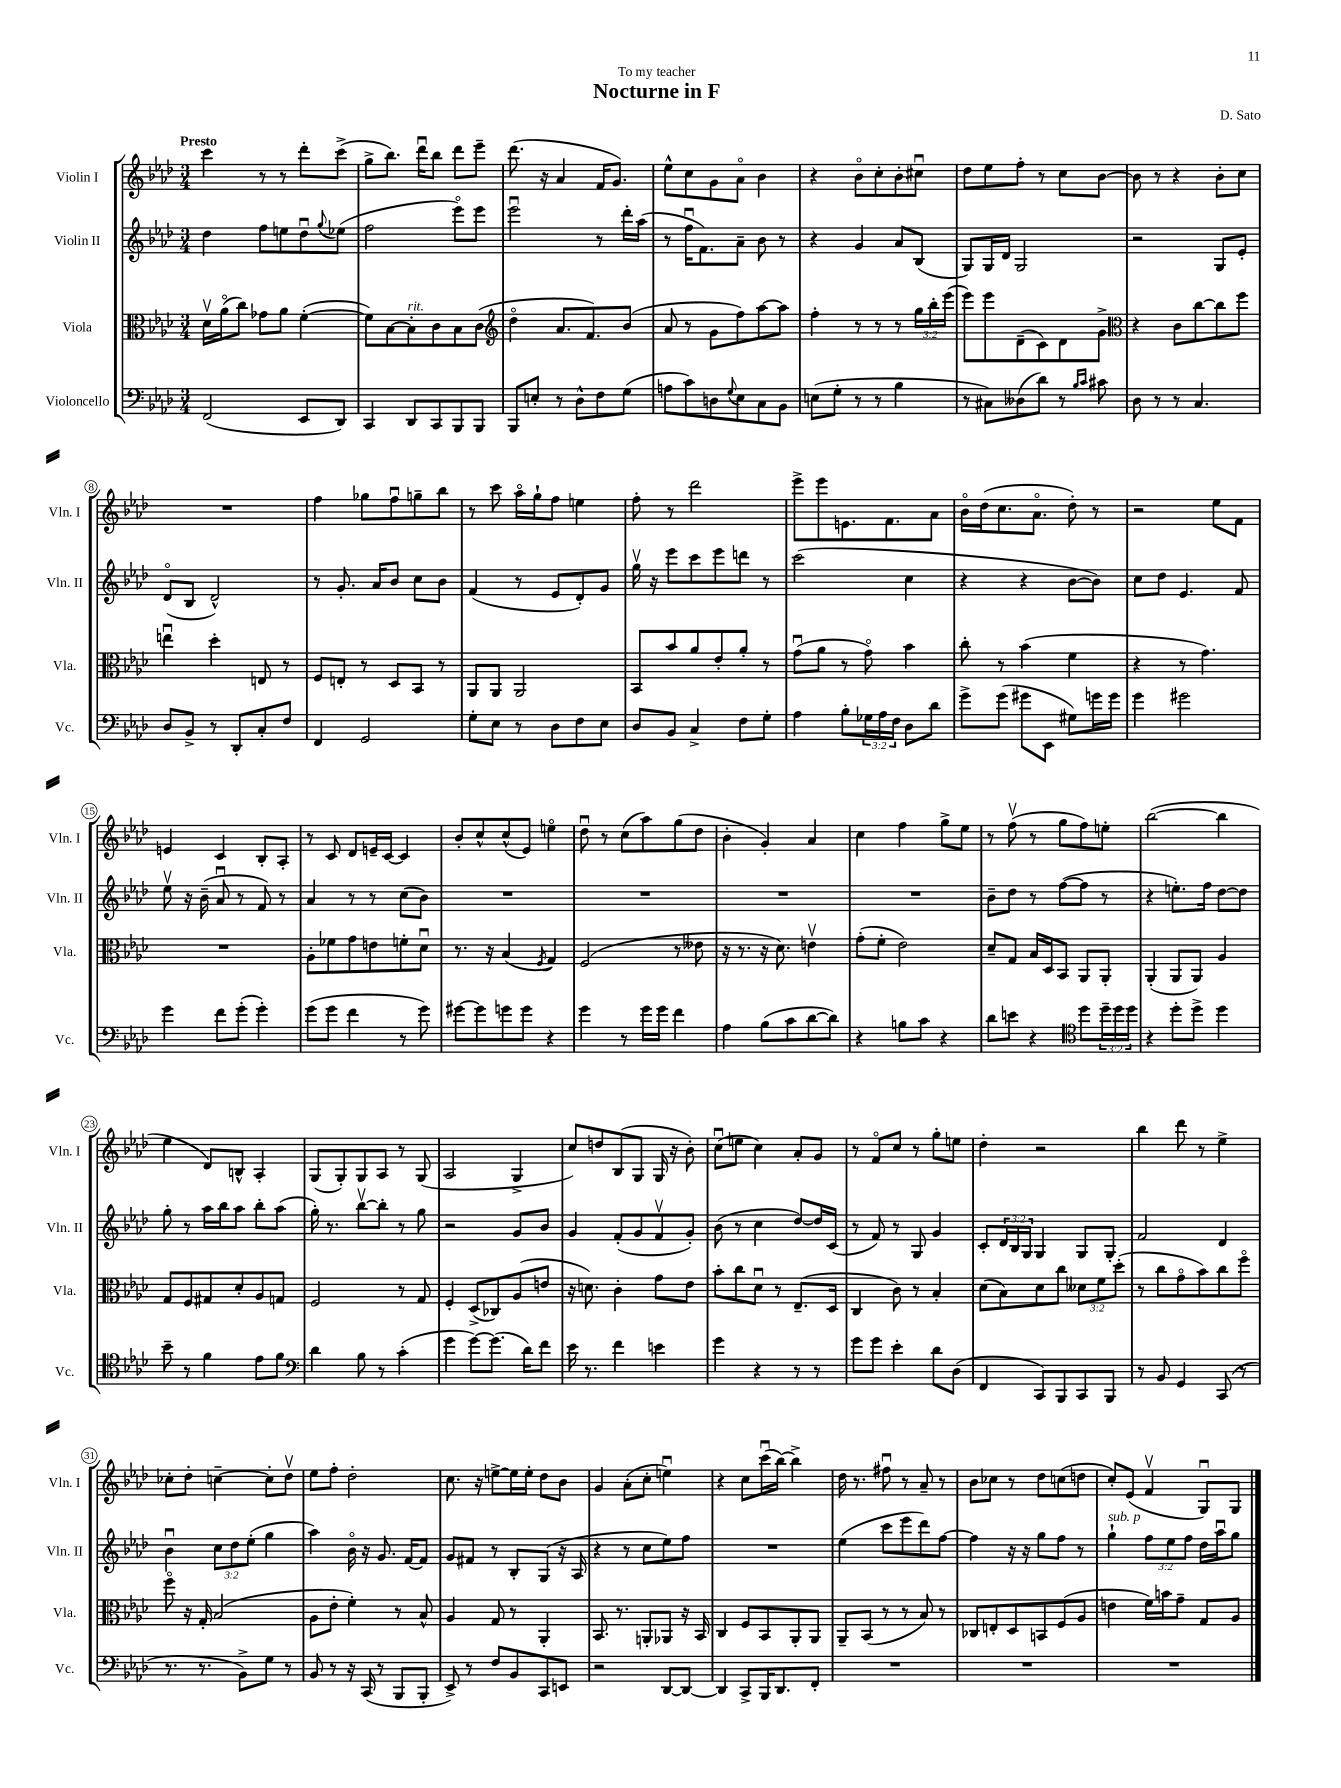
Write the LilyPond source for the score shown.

\header { title = "Nocturne in F" composer = "D. Sato" dedication = "To my teacher" }
<<
\new StaffGroup <<
\new Staff = "s0" \with { instrumentName = "Violin I" shortInstrumentName = "Vln. I" } {
    \clef treble \key aes \major \numericTimeSignature \time 3/4 \tempo "Presto"
    c'''4 r8 r8 des'''8-. c'''8->( |
    g''8-> bes''8.) des'''16\downbow bes''8 des'''8 ees'''8-- |
    des'''8.( r16 aes'4 f'16 g'8.) |
    ees''8-^ c''8 g'8 aes'8\flageolet bes'4 |
    r4 bes'8\flageolet c''8-. bes'8-. cis''8\downbow |
    des''8 ees''8 f''8-. r8 c''8 bes'8~ |
    bes'8 r8 r4 bes'8-. c''8 |
    R2. |
    f''4 ges''8 f''8\downbow g''8-- bes''8 |
    r8 c'''8 aes''16\flageolet g''16-! f''8 e''4 |
    f''8-. r8 des'''2 |
    ees'''8-> ees'''8 e'8. f'8. aes'8 |
    bes'16\flageolet des''16( c''8. aes'8.\flageolet des''8-.) r8 |
    r2 ees''8 f'8 |
    e'4 c'4 bes8-. aes8-. |
    r8 c'8 des'8 e'16-- c'16~ c'4 |
    bes'8-. c''8-^ c''8-^( ees'8) e''4\flageolet |
    des''8\downbow r8 c''8( aes''8) g''8( des''8 |
    bes'4-. g'4-.) aes'4 |
    c''4 f''4 g''8-> ees''8 |
    r8 f''8\upbow( r8 g''8 f''8) e''8-. |
    bes''2~( bes''4 |
    ees''4 des'8) b8-^ aes4-. |
    g8( g8-.) g8 aes8 r8 g8( |
    aes2 g4-> |
    c''8) d''8 bes8( g8 g16 r16 bes'8-.) |
    c''8\downbow( e''8 c''4) aes'8-. g'8 |
    r8 f'8\flageolet c''8 r8 g''8-. e''8 |
    des''4-. r2 |
    bes''4 des'''8 r8 ees''4-> |
    ces''8-. des''8-. c''4~-- c''8-. des''8\upbow |
    ees''8 f''8-. des''2-. |
    c''8. r16 e''8~-> e''16 e''16-. des''8 bes'8 |
    g'4 aes'8-.( c''8-. e''4\downbow) |
    r4 c''8 c'''16\downbow( bes''16~) bes''4-> |
    des''16 r8. fis''8\downbow r8 aes'8-- r8 |
    bes'8 ces''8 r8 des''8 c''8( d''8 |
    c''8-.) ees'8( f'4\upbow g8\downbow) g8 \bar "|." |
}
\new Staff = "s1" \with { instrumentName = "Violin II" shortInstrumentName = "Vln. II" } {
    \clef treble \key aes \major \numericTimeSignature \time 3/4 \override Staff.TupletNumber.text = #tuplet-number::calc-fraction-text
    des''4 f''8 e''8 des''8\downbow \appoggiatura { g''8 } ees''8( |
    f''2 ees'''8\flageolet) ees'''8 |
    ees'''2\downbow r8 des'''16-. aes''16( |
    r8 f''16\downbow f'8.) aes'8-- bes'8 r8 |
    r4 g'4 aes'8 bes8( |
    g8) g16 des'16 g2 |
    r2 g8 ees'8-. |
    des'8\flageolet( bes8 des'2-^) |
    r8 g'8.-. aes'16 bes'8 c''8 bes'8 |
    f'4( r8 ees'8 des'8-.) g'8 |
    g''16\upbow r16 ees'''8 c'''8 ees'''8 d'''8 r8 |
    c'''2( c''4 |
    r4 r4 bes'8~ bes'8) |
    c''8 des''8 ees'4. f'8 |
    ees''8\upbow r16 bes'16--( aes'8\downbow r8 f'8) r8 |
    aes'4 r8 r8 c''8( bes'8) |
    R2. |
    R2. |
    R2. |
    R2. |
    bes'8-- des''8 r8 f''8~( f''8 r8 |
    r4 e''8.-.) f''16 des''8~ des''8 |
    g''8-. r8 aes''16 bes''16 aes''8 bes''8-. aes''8( |
    g''16-.) r8. bes''8~\upbow bes''8-. r8 g''8 |
    r2 g'8 bes'8 |
    g'4 f'8-.( g'8 f'8\upbow g'8-.) |
    bes'8( r8 c''4 des''8~) des''16 c'16( |
    r8 f'8) r8 g8 g'4 |
    c'8-. \tuplet 3/2 { des'16 bes16 g16 } g4 g8 g8-. |
    f'2 des'4 |
    bes'4\downbow \tuplet 3/2 { c''8 des''8 ees''8-.( } g''4 |
    aes''4) bes'16\flageolet r16 g'8. f'16~ f'8 |
    g'8 fis'8 r8 bes8-. g8( r16 aes16 |
    r4 r8 c''8 ees''8) f''8 |
    R2. |
    ees''4( c'''8 ees'''8 des'''8) f''8~ |
    f''4 r16 r16 g''8 f''8 r8 |
    g''4-!^\markup { \italic "sub. p" } \tuplet 3/2 { f''8 ees''8 f''8 } des''16 aes''16\downbow g''8 \bar "|." |
}
\new Staff = "s2" \with { instrumentName = "Viola" shortInstrumentName = "Vla." } {
    \clef alto \key aes \major \numericTimeSignature \time 3/4 \override Staff.TupletNumber.text = #tuplet-number::calc-fraction-text
    des'16\upbow aes'16\flageolet( c''8) ges'8 aes'8 f'4~-.( |
    f'8) bes8~ bes8-.^\markup { \italic "rit." } c'8 bes8 c'8( |
    \clef treble des''4\flageolet aes'8. f'8.) bes'8( |
    aes'8 r8 g'8 f''8) aes''8~ aes''8 |
    f''4-. r8 r8 r8 \tuplet 3/2 { g''16 bes''16-. ees'''16( } |
    ees'''8) ees'''8 des'8--( c'8) des'8 g'8-> |
    \clef alto r4 c'8 c''8~ c''8 f''8 |
    e''4\downbow des''4-. e8 r8 |
    f8 e8-. r8 des8 bes,8 r8 |
    aes,8 aes,8 aes,2 |
    bes,8 bes'8 aes'8 ees'8-. aes'8-. r8 |
    g'8\downbow( aes'8 r8 g'8\flageolet) bes'4 |
    c''8-. r8 bes'4( f'4 |
    r4 r8 g'4.) |
    R2. |
    aes8-. fes'8 g'8 e'8 f'8-. des'8\downbow |
    r8. r16 bes4( \acciaccatura { f8 } g4) |
    f2( r8 eeses'8 |
    r16 r8. r16 des'8.) e'4\upbow |
    g'8-.( f'8-. ees'2) |
    des'8-- g8 bes16 des16 bes,8 aes,8 aes,8-. |
    aes,4-.( aes,8 aes,8) aes4 |
    g8 f8 gis8 des'8-. aes8 g8 |
    f2 r8 g8 |
    f4-. des8->( ces8) aes8( e'8 |
    r16 d'8.) c'4-. g'8 ees'8 |
    bes'8-. c''8 des'8\downbow r8 ees8.--( des16 |
    c4 c'8) r8 bes4-. |
    des'8( bes8) des'8 c''8 \tuplet 3/2 { deses'8 f'8 des''8-.( } |
    r8 c''8 g'8\flageolet bes'8) c''8 f''8\flageolet |
    f''8\flageolet r16 g16-. bes2( |
    aes8 ees'8-. f'4-.) r8 bes8-^ |
    aes4 g8 r8 aes,4-. |
    bes,8. r8. a,8-. aes,8 r16 bes,16 |
    c4 f8 bes,8 aes,8-. aes,8 |
    aes,8-- bes,8( r8 r8 bes8) r8 |
    ces8 e8-. des8 b,8 f8( aes8 |
    e'4 f'16) b'16 g'8-- g8 aes8 \bar "|." |
}
\new Staff = "s3" \with { instrumentName = "Violoncello" shortInstrumentName = "Vc." } {
    \clef bass \key aes \major \numericTimeSignature \time 3/4 \override Staff.TupletNumber.text = #tuplet-number::calc-fraction-text
    f,2( ees,8 des,8) |
    c,4 des,8 c,8 bes,,8 bes,,8 |
    bes,,8 e8-. r8 des8-^ f8 g8( |
    a8 c'8) d8 \appoggiatura { g8 } ees8 c8 bes,8 |
    e8( g8-. r8 r8 bes4 |
    r8 cis8) deses8( des'8) r8 \grace { bes16 c'16 } cis'8 |
    des8 r8 r8 c4. |
    des8 bes,8-> r8 des,8-. c8-. f8 |
    f,4 g,2 |
    g8-. ees8 r8 des8 f8 ees8 |
    des8 bes,8 c4-> f8 g8-. |
    aes4 bes8-. \tuplet 3/2 { ges16 aes16 f16 } des8 des'8 |
    g'8-> g'8( gis'8 ees,8 gis8) g'16 g'16 |
    g'4 gis'2 |
    g'4 f'8 g'8-.( g'4-.) |
    g'8( g'8 f'4 r8 g'8) |
    gis'8~ gis'8 g'8 g'8 r4 |
    g'4 r8 g'16 g'16 f'4 |
    aes4 bes8( c'8 des'8~ des'8) |
    r4 b8 c'8 r4 |
    des'8 e'8 r4 \clef tenor des''8 \tuplet 3/2 { des''16-- des''16 des''16 } |
    r4 des''8-. des''8-> des''4 |
    bes'8-- r8 f'4 ees'8 f'8 |
    \clef bass des'4 bes8 r8 c'4-.( |
    g'4 g'8~) g'8.( des'16) f'8 |
    ees'16 r8. f'4 e'4 |
    g'4 r4 r8 r8 |
    g'8 g'8 ees'4-. des'8 des8( |
    f,4 c,8) bes,,8 c,8 bes,,8 |
    r8 bes,8 g,4 c,8( r8 |
    r8. r8. bes,8->) g8 r8 |
    bes,8 r8 r16 c,16( r8 bes,,8 bes,,8-. |
    ees,8->) r8 f8 bes,8 c,8 e,8 |
    r2 des,8~ des,8~ |
    des,4 c,8-> bes,,16 des,8. f,8-. |
    R2. |
    R2. |
    R2. \bar "|." |
}
>>
>>
\layout { \context { \Score \override BarNumber.stencil = #(make-stencil-circler 0.1 0.3 ly:text-interface::print) } }
